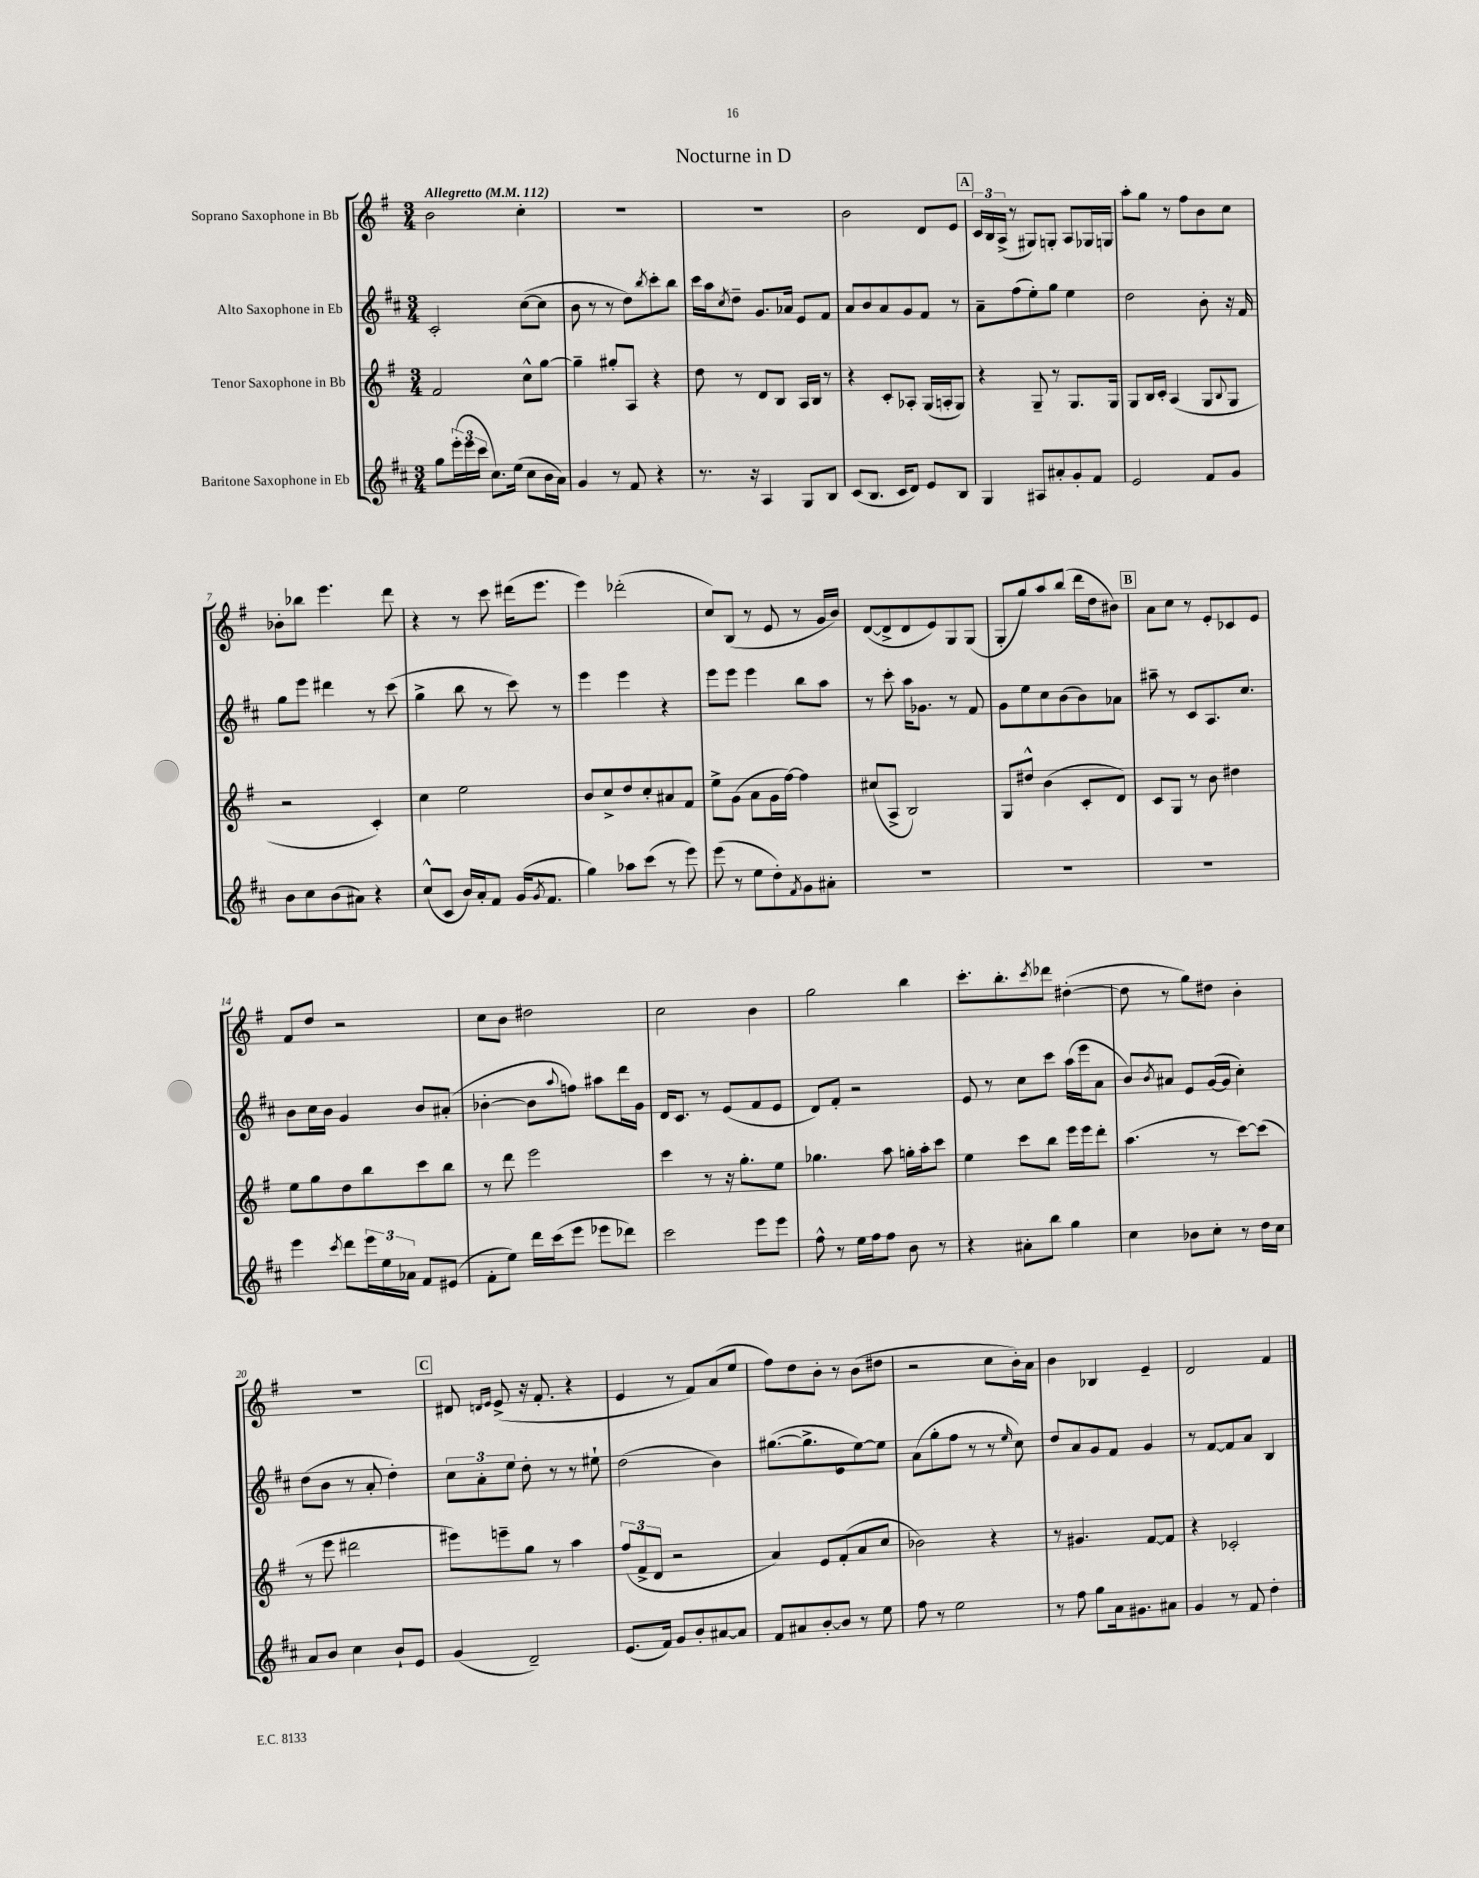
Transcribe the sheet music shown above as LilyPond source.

\header { title = "Nocturne in D" }
<<
\new StaffGroup <<
\new Staff = "s0" \with { instrumentName = "Soprano Saxophone in Bb" } {
    \clef treble \key g \major \numericTimeSignature \time 3/4 \tempo "Allegretto" 4 = 112
    b'2 c''4-. |
    R2. |
    R2. |
    b'2 d'8 e'8 |
    \mark \markup { \box "A" } \tuplet 3/2 { c'16 b16 a16->( } r8 gis8) g8-. a8 ges16 g16 |
    a''8-. g''8 r8 fis''8 b'8 c''8 |
    bes'8-. bes''8 e'''4. d'''8 |
    r4 r8 c'''8 dis'''16( e'''8. |
    e'''4) des'''2-.( |
    c''8) b8( r8 e'8 r8 g'16 b'16) |
    d'8~( d'8-> d'8 e'8) g8 g8( |
    g8-. g''8) a''8 b''8( d'''16 d''16 bis'8) |
    \mark \markup { \box "B" } a'8 c''8 r8 e'8-. ces'8 e'8 |
    fis'8 d''8 r2 |
    c''8 b'8 dis''2 |
    c''2 b'4 |
    g''2 b''4 |
    c'''8.-. b''8.-. \acciaccatura { c'''8 } des'''8 dis''4~-.( |
    dis''8 r8 g''8) dis''8 b'4-. |
    R2. |
    \mark \markup { \box "C" } dis'8 \grace { d'16 e'16 } e'8->( r16 fis'8.-. r4 |
    e'4 r8 fis'8) a'8( e''8 |
    fis''8) d''8 b'8-. r8 b'8( dis''8 |
    r2 c''8 b'16-.) a'16 |
    b'4 bes4 e'4-- |
    d'2 fis'4 \bar "|." |
}
\new Staff = "s1" \with { instrumentName = "Alto Saxophone in Eb" } {
    \clef treble \key d \major \numericTimeSignature \time 3/4
    cis'2-. cis''8~( cis''8 |
    b'8 r8 r8 d''8) \acciaccatura { b''8 } cis'''8-. b''8 |
    cis'''16 a''16 \acciaccatura { cis''8 } d''8-- g'8. aes'16 e'8 fis'8 |
    a'8 b'8 a'8 g'8 fis'8 r8 |
    \mark \markup { \box "A" } a'8-- fis''8( e''8-.) g''8 e''4 |
    d''2 b'8-. r16 fis'16 |
    g''8 e'''8 dis'''4 r8 cis'''8( |
    g''4-> b''8 r8 cis'''8) r8 |
    e'''4 e'''4 r4 |
    e'''8 e'''8 e'''4 b''8 a''8 |
    r8 cis'''8-. a''16 ges'8. r8 fis'8 |
    g'8 e''8 cis''8 b'8( b'8) aes'8 |
    \mark \markup { \box "B" } ais''8-- r8 cis'8 a8. cis''8. |
    b'8 cis''16 b'16 g'4 b'8 ais'8-.( |
    bes'4~-. bes'8 \appoggiatura { a''8 } f''8) ais''8 d'''16 g'16 |
    d'16 cis'8. r8 e'8( fis'8 e'8 |
    d'8) fis'8-. r2 |
    e'8 r8 cis''8 cis'''8 a''16( e'''16 a'8 |
    b'8) \acciaccatura { b'8 } ais'8 e'8 g'16~( g'16 cis''4-.) |
    d''8( b'8 r8 a'8-. d''4-.) |
    \mark \markup { \box "C" } \tuplet 3/2 { cis''8 a'8-. e''8 } d''8-. r8 r8 eis''8-! |
    d''2( b'4) |
    gis''8.~( gis''8.-> e'8 e''8~) e''8 |
    a'8( g''8-. fis''8 r8 r8 \grace { e''16 } cis''8) |
    d''8 a'8 g'8 fis'8 g'4 |
    r8 fis'8~ fis'8 a'8 b4 \bar "|." |
}
\new Staff = "s2" \with { instrumentName = "Tenor Saxophone in Bb" } {
    \clef treble \key g \major \numericTimeSignature \time 3/4
    fis'2 c''8-^ g''8~ |
    g''4-- gis''8-. a8 r4 |
    d''8 r8 d'8 b8 a16 b16 r8 |
    r4 c'8-. aes8-. g16( a16-. g8) |
    \mark \markup { \box "A" } r4 g8-- r8 g8. g16 |
    g8 b16 c'16-. a4( g8 \appoggiatura { b8 } g8 |
    r2 c'4-.) |
    c''4 e''2 |
    b'8 c''8-> d''8 c''8-. ais'8 fis'8 |
    e''8-> g'8( a'8 g'16 fis''16~) fis''4 |
    cis''8( a8-> b2) |
    g8 dis''8-^ b'4( c'8-. d'8) |
    \mark \markup { \box "B" } c'8 g8 r8 b'8 dis''4 |
    e''8 g''8 d''8 b''8 c'''8 b''8 |
    r8 d'''8 e'''2 |
    c'''4 r8 r16 g''8.-. e''8 |
    ges''4. a''8 g''16-. a''16-. c'''8 |
    e''4 c'''8 b''8 e'''16 e'''16 d'''8-. |
    a''4.( r8 c'''8~) c'''8( |
    r8 e'''8 dis'''2 |
    \mark \markup { \box "C" } eis'''8) e'''8-- g''8 r8 a''4 |
    \tuplet 3/2 { fis''8( fis'8-> d'8 } r2 |
    a'4) e'8 fis'8-.( a'8 c''8 |
    bes'2) r4 |
    r8 gis'4. fis'8~ fis'8 |
    r4 ces'2-. \bar "|." |
}
\new Staff = "s3" \with { instrumentName = "Baritone Saxophone in Eb" } {
    \clef treble \key d \major \numericTimeSignature \time 3/4
    g''8 \tuplet 3/2 { e'''16-.( e'''16 cis'''16 } cis''8.) e''16( cis''8 b'16 a'16) |
    g'4 r8 fis'8 r4 |
    r8. r16 a4 g8 b8 |
    cis'8( b8. cis'16 d'8) e'8 b8 |
    \mark \markup { \box "A" } g4 ais8 ais'8-. g'8-. fis'8 |
    e'2 fis'8 g'8 |
    b'8 cis''8 b'8( ais'8) r4 |
    cis''8-^( cis'8 b'16) a'16-. fis'8 g'16( \acciaccatura { g'8 } fis'8. |
    g''4) aes''8 cis'''8( r8 e'''8) |
    e'''8( r8 e''8 d''8-.) \acciaccatura { fis'8 } g'8 ais'8-. |
    R2. |
    R2. |
    \mark \markup { \box "B" } R2. |
    e'''4 \acciaccatura { cis'''8 } d'''8 \tuplet 3/2 { e'''16 e''16 aes'16 } fis'8 eis'8( |
    fis'8-. e''8) d'''16 cis'''16( e'''8 ees'''8 des'''8) |
    cis'''2 e'''8 e'''8 |
    fis''8-^ r8 e''16 fis''16 fis''8 b'8 r8 |
    r4 ais'8-. b''8 g''4 |
    cis''4 bes'8 cis''8-. r8 d''16 cis''16 |
    a'8 b'8 cis''4 b'8-! e'8 |
    \mark \markup { \box "C" } g'4( d'2--) |
    e'8.( fis'16) g'8 b'8-. ais'8~ ais'8 |
    fis'8 ais'8 b'8~-. b'8 r8 e''8 |
    fis''8 r8 e''2 |
    r8 fis''8 g''8 a'16 gis'8. ais'8 |
    g'4 r8 fis'8 d''4-. \bar "|." |
}
>>
>>
